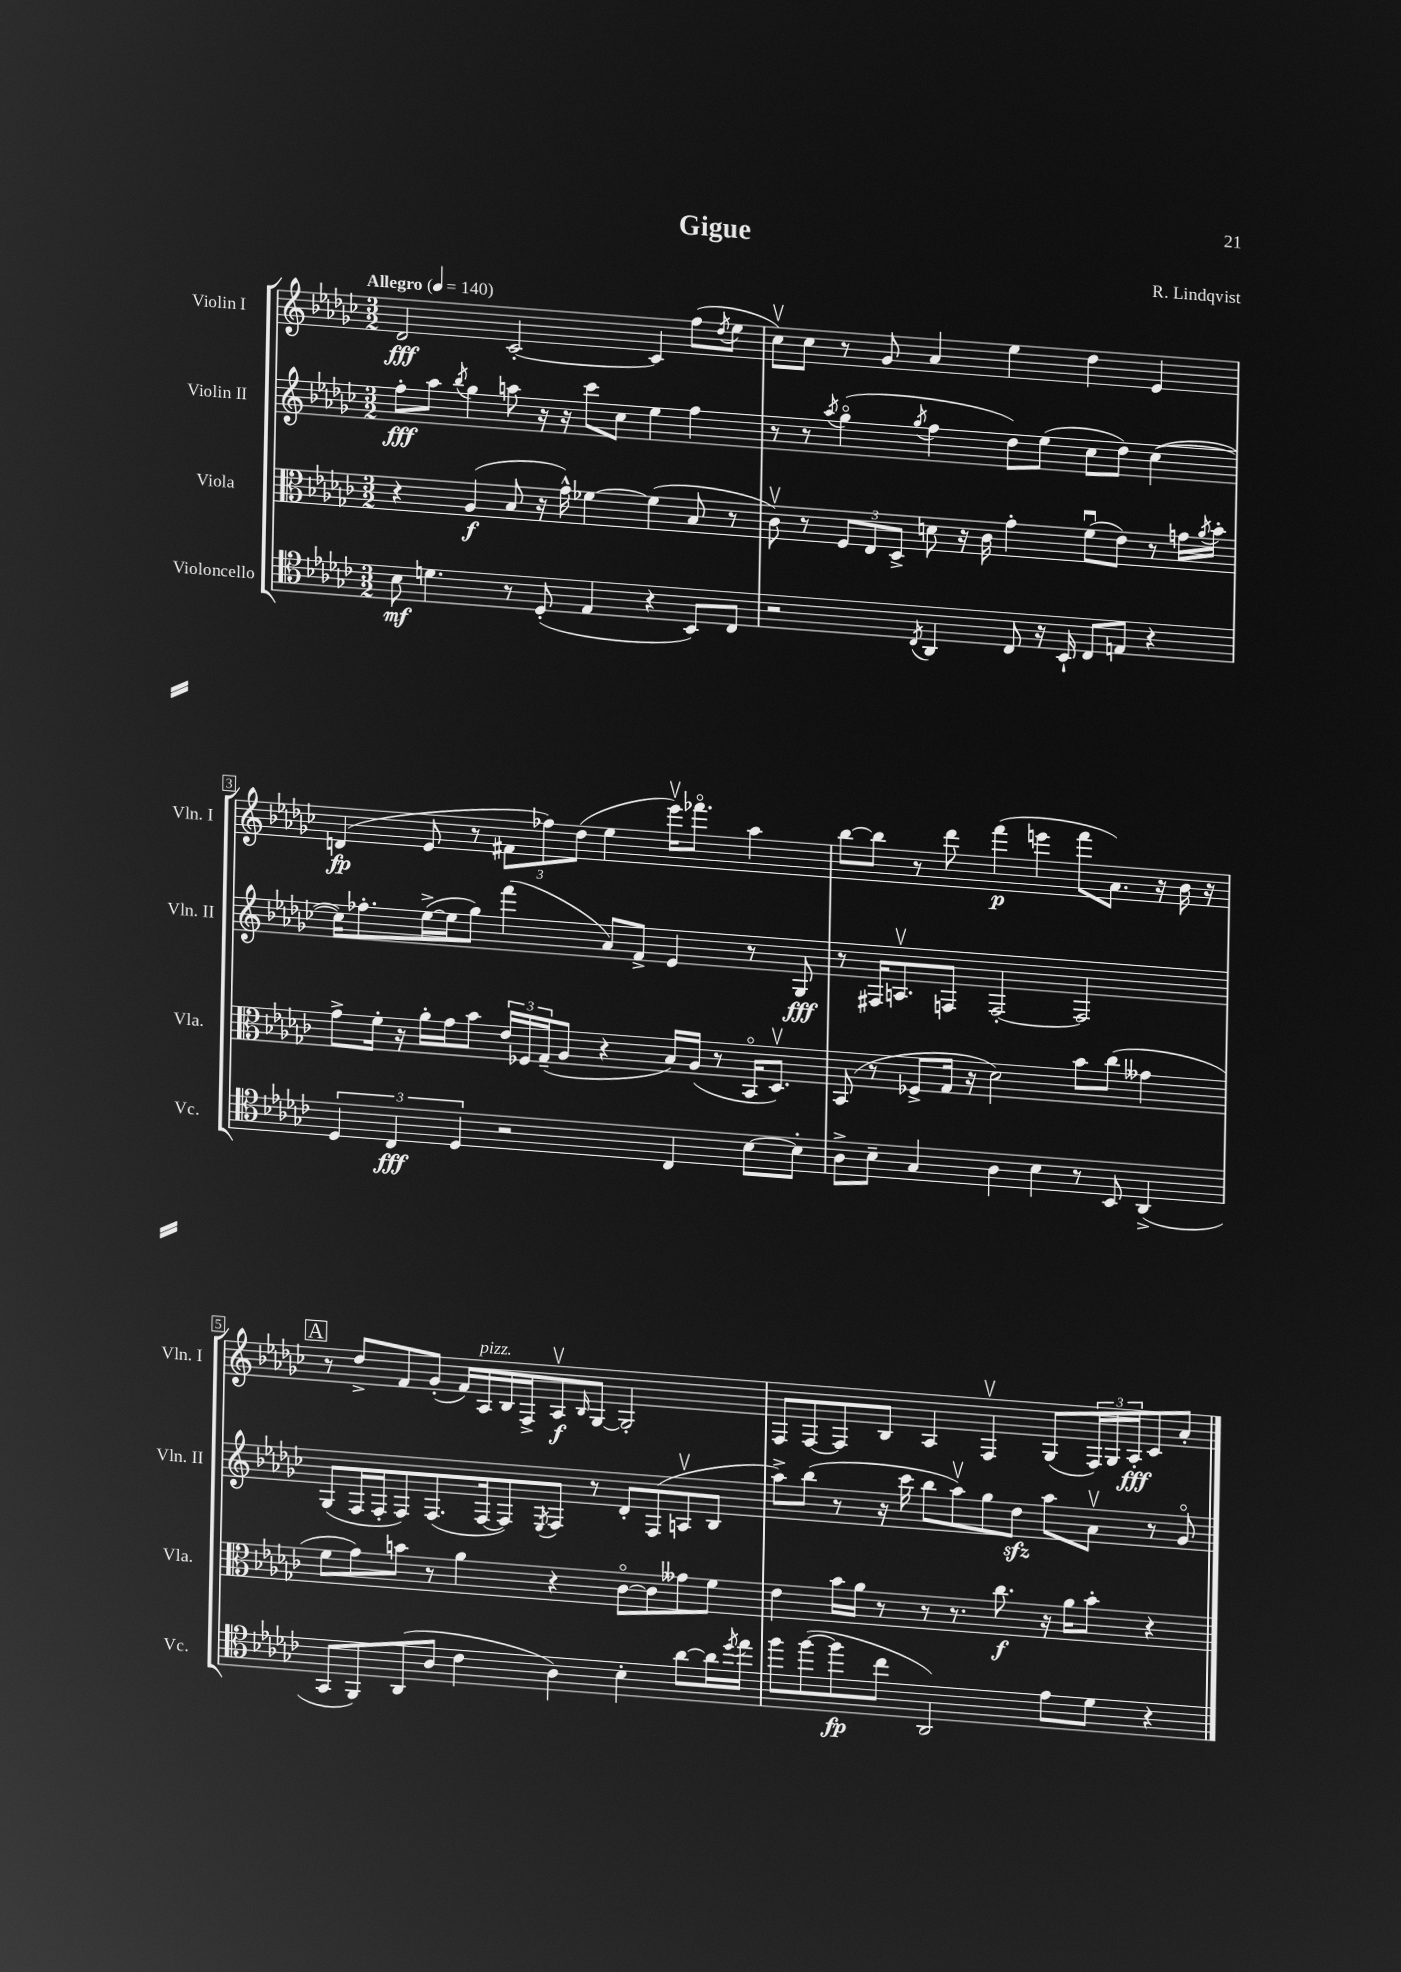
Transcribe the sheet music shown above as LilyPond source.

\header { title = "Gigue" composer = "R. Lindqvist" }
<<
\new StaffGroup <<
\new Staff = "s0" \with { instrumentName = "Violin I" shortInstrumentName = "Vln. I" } {
    \clef treble \key ges \major \numericTimeSignature \time 3/2 \tempo "Allegro" 4 = 140
    des'2\fff ces'2~-. ces'4 f''8( \acciaccatura { des''8 } ees''8 |
    ces''8\upbow) ces''8 r8 ges'8 aes'4 ees''4 des''4 ees'4 |
    d'4\fp( ees'8 r8 \tuplet 3/2 { fis'8 fes''8) des''8( } ees''4 ees'''16\upbow) fes'''8.\flageolet aes''4 |
    bes''8~ bes''8 r8 des'''8 f'''4\p( e'''4 f'''8 aes'8.) r16 bes'16 r16 |
    \mark \markup { \box "A" } r8 des''8-> f'8 ges'8-.( f'16) aes16^\markup { \italic "pizz." } bes16 f16-> aes8\upbow\f \grace { bes16 } ges8~ ges2-. |
    f8 f8~ f8 bes8 aes4 f4\upbow ges8( \tuplet 3/2 { f16) ges16 aes16-.\fff } ces'8 aes'8-. \bar "|." |
}
\new Staff = "s1" \with { instrumentName = "Violin II" shortInstrumentName = "Vln. II" } {
    \clef treble \key ges \major \numericTimeSignature \time 3/2
    f''8-.\fff aes''8 \acciaccatura { bes''8 } ges''4 a''8 r16 r16 ces'''8 ces''8 ees''4 f''4 |
    r8 r8 \acciaccatura { aes''8 } ges''4\flageolet( \acciaccatura { ges''8 } f''4 des''8) ees''8( ces''8 des''8) ces''4~( |
    ces''16) fes''8.-. ees''16~->( ees''16 ges''8) f'''4( aes'8) f'8-> ees'4 r8 ges8\fff |
    r8 fis16 a8.\upbow f8 f2~-. f2 |
    \mark \markup { \box "A" } ges8( f16 f16-. f8) f8.( f16~ f8) \acciaccatura { ees8 } f8 r8 des'8-. f8( a8\upbow bes8 |
    aes''8->) bes''8( r8 r16 ces'''16 bes''8 aes''8\upbow) ges''8 des''8\sfz aes''8 aes'8\upbow r8 ges'8\flageolet \bar "|." |
}
\new Staff = "s2" \with { instrumentName = "Viola" shortInstrumentName = "Vla." } {
    \clef alto \key ges \major \numericTimeSignature \time 3/2
    r4 aes4\f( bes8 r16 ges'16-^) fes'4~ fes'4( bes8 r8 |
    ces'8\upbow) r8 \tuplet 3/2 { f8 ees8 des8-> } d'8 r16 ces'16 ges'4-. f'8\downbow( ees'8) r8 g'16 \acciaccatura { aes'8 } bes'16-. |
    ges'8-> f'16-. r16 aes'16-. ges'16 bes'8 \tuplet 3/2 { ees'16 fes16 ges16--( } aes8 r4 bes16) aes16( r8 bes,16\flageolet des8.\upbow) |
    bes,8( r8 fes8-> ges16 r16 des'2) bes'8 ces''8( geses'4 |
    \mark \markup { \box "A" } f'8 ges'8) b'8 r8 aes'4 r4 ces'8~\flageolet ces'8 geses'8 f'8 |
    ees'4 bes'16 aes'16 r8 r8 r8. ces''8.\f r16 aes'16 bes'8-. r4 \bar "|." |
}
\new Staff = "s3" \with { instrumentName = "Violoncello" shortInstrumentName = "Vc." } {
    \clef tenor \key ges \major \numericTimeSignature \time 3/2
    bes8\mf d'4. r8 des8-.( ees4 r4 bes,8) ces8 |
    r2 \acciaccatura { ces8 } aes,4 ces8 r16 bes,16-! ces8 e8 r4 |
    \tuplet 3/2 { des4 ces4\fff des4 } r2 ces4 bes8~ bes8-. |
    aes8-> bes8-- ges4 aes4 bes4 r8 bes,8 aes,4->( |
    \mark \markup { \box "A" } ges,8 f,8) aes,8( aes8 ces'4 aes4) bes4-. aes'8~ aes'16 \acciaccatura { des''8 } ees''16 |
    f''8 f''8~( f''8\fp ces''8 aes,2) ees'8 des'8 r4 \bar "|." |
}
>>
>>
\layout { \context { \Score \override BarNumber.stencil = #(make-stencil-boxer 0.1 0.3 ly:text-interface::print) } }
